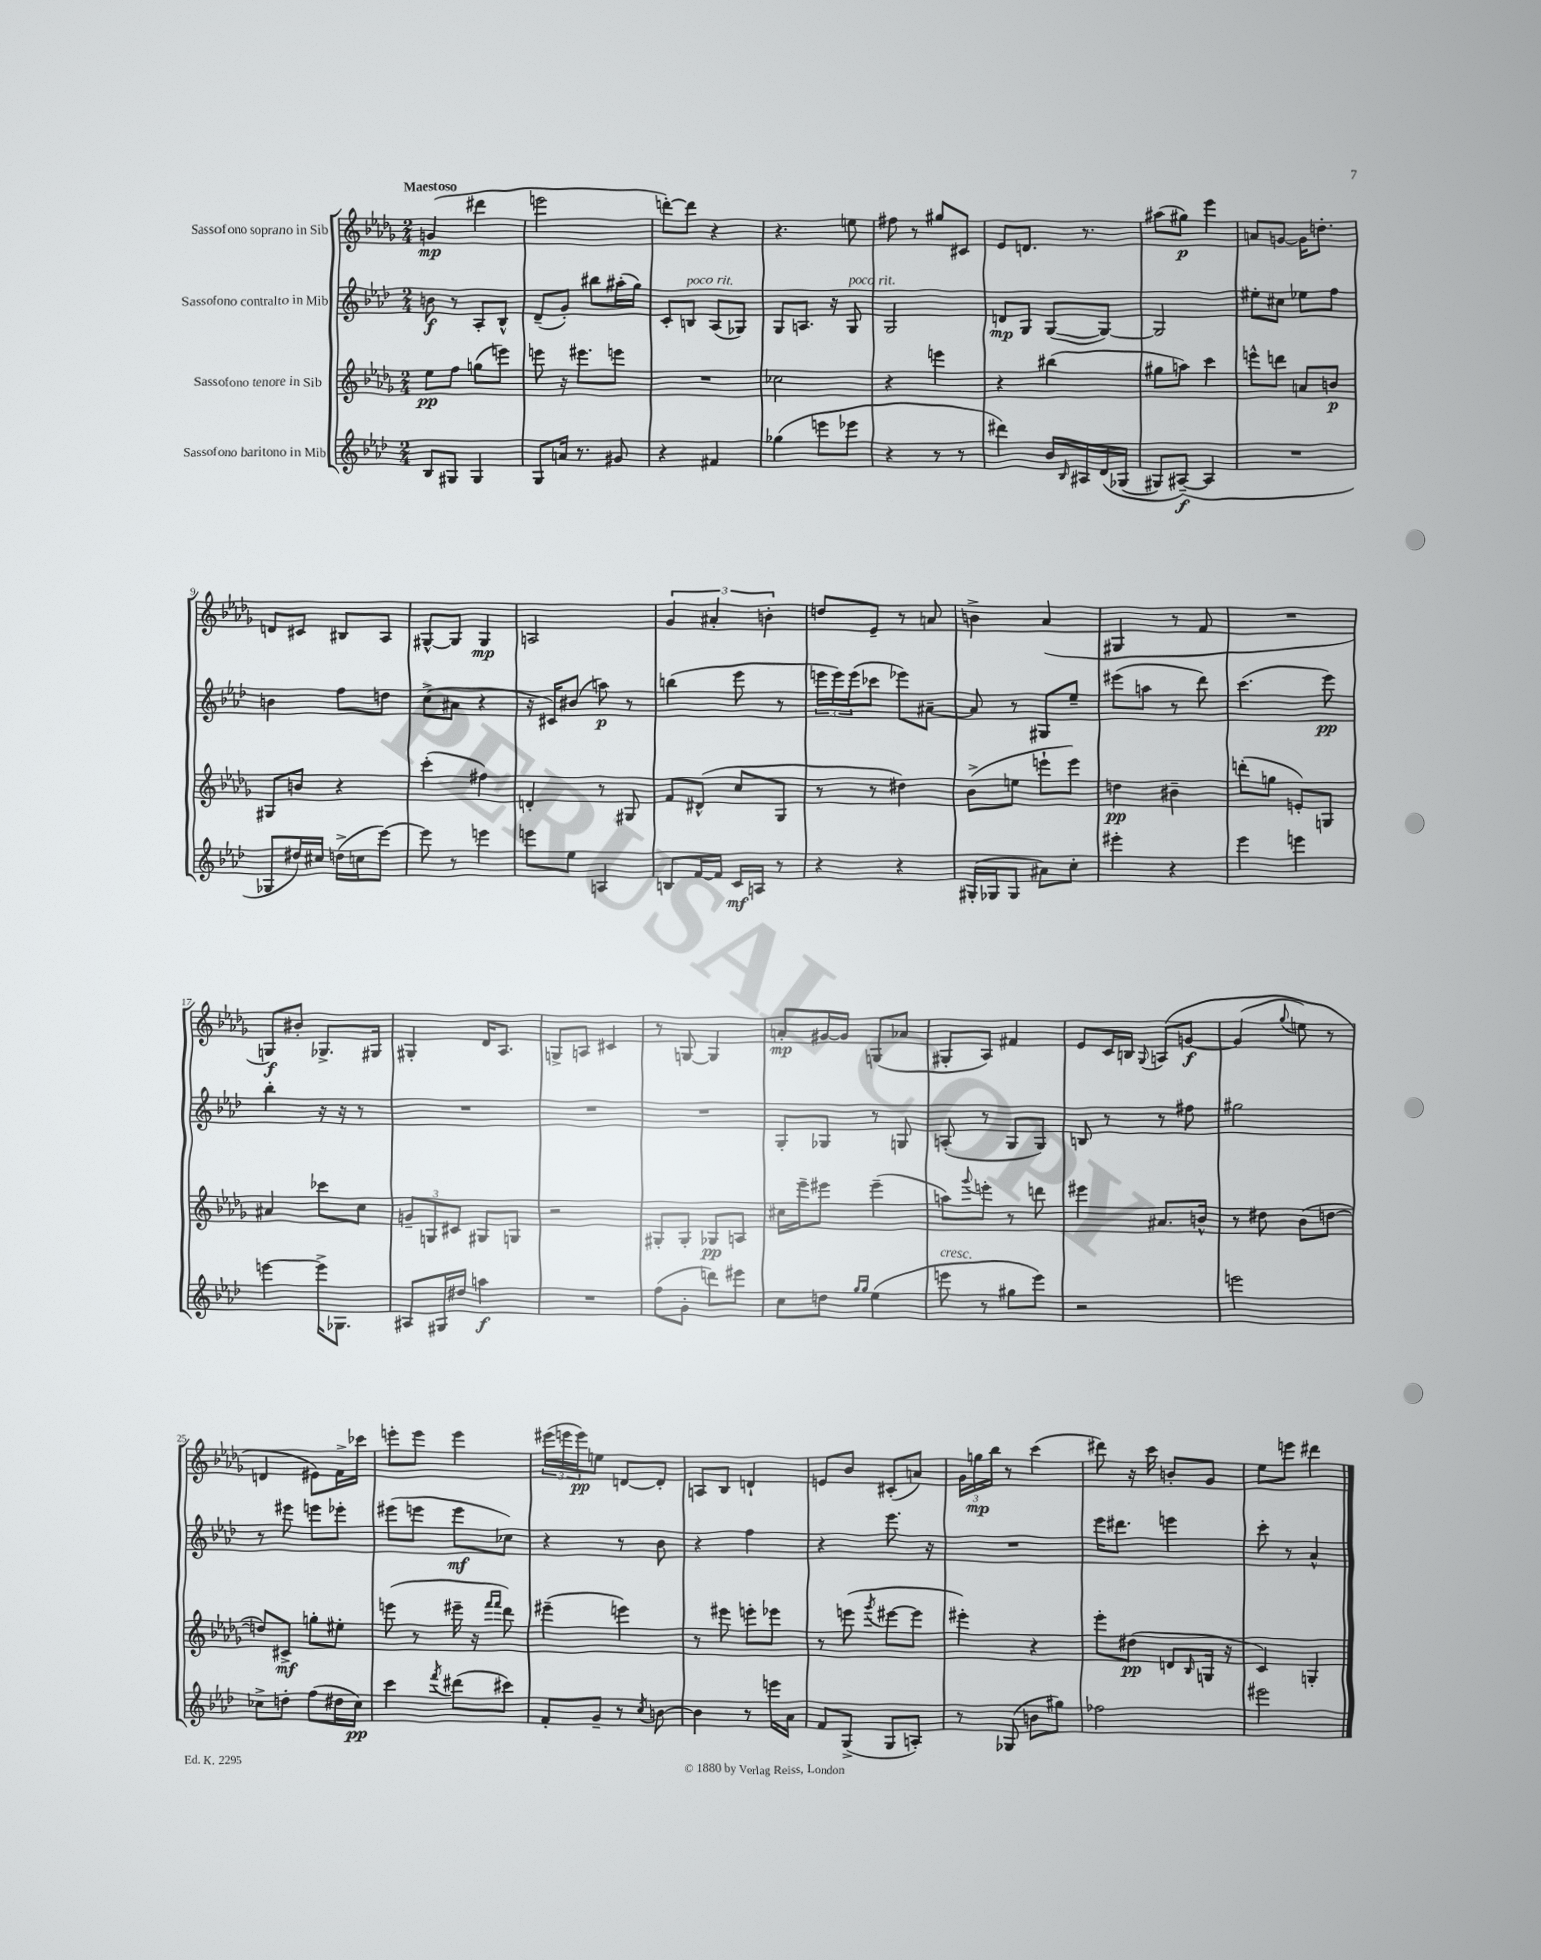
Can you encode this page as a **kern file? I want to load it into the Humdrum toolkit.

**kern	**dynam	**kern	**dynam	**kern	**dynam	**kern	**dynam
*part4	*part4	*part3	*part3	*part2	*part2	*part1	*part1
*staff4	*staff4	*staff3	*staff3	*staff2	*staff2	*staff1	*staff1
*I"Sassofono baritono in Mib	*	*I"Sassofono tenore in Sib	*	*I"Sassofono contralto in Mib	*	*I"Sassofono soprano in Sib	*
*clefG2	*	*clefG2	*	*clefG2	*	*clefG2	*
*k[b-e-a-d-]	*	*k[b-e-a-d-g-]	*	*k[b-e-a-d-]	*	*k[b-e-a-d-g-]	*
*M2/4	*	*M2/4	*	*M2/4	*	*M2/4	*
=1	=1	=1	=1	=1	=1	=1	=1
!	!	!	!	!	!	!LO:TX:a:B:t=Maestoso	!
8B-/L	.	8ee-\L	pp	8bn\	f	(4gn/	mp
8G#X/J	.	8ff\J	.	8r	.	.	.
4G#/	.	(8ggn\L	.	8A-'/L	.	4ddd#X\	.
.	.	8eeen\J)	.	8B-^^/J	.	.	.
=2	=2	=2	=2	=2	=2	=2	=2
8G/L	.	8eeen\	.	(8d-~/L	.	2eeen\	.
16an/Jk	.	16r	.	8g'/J)	.	.	.
8.r	.	8.eee#X\L	.	.	.	.	.
.	.	.	.	8bb#X\L	.	.	.
8g#X/	.	8eeen\J	.	(16aa#X'\L	.	.	.
.	.	.	.	16gg\JJ)	.	.	.
=3	=3	=3	=3	=3	=3	=3	=3
4r	.	2r	.	8c'/L	.	[8dddn'\L)	.
!	!	!	!	!LO:TX:a:i:t=poco rit.	!	!	!
.	.	.	.	8Bn/J	.	8ddd\J]	.
4f#X/	.	.	.	(8A-/L	.	4r	.
.	.	.	.	8G-X/J)	.	.	.
=4	=4	=4	=4	=4	=4	=4	=4
(4gg-X\	.	2cc-X\	.	8G/L	.	4.r	.
.	.	.	.	8.An/J	.	.	.
8eeen\L	.	.	.	.	.	.	.
.	.	.	.	16r	.	.	.
!	!	!	!	!LO:TX:a:i:t=poco rit.	!	!	!
8eee-X\J	.	.	.	8G/	.	8een\	.
=5	=5	=5	=5	=5	=5	=5	=5
4r	.	4r	.	2G/	.	8ff#X\	.
.	.	.	.	.	.	8r	.
8r	.	4eeen\	.	.	.	8gg#X/L	.
8r	.	.	.	.	.	8c#X/J	.
=6	=6	=6	=6	=6	=6	=6	=6
4ddd#X\)	.	4r	.	8dn/L	mp	8e-/L	.
.	.	.	.	8G/J	.	8.dn/J	.
16b-/LL	.	(4bb#X\	.	([8G/L	.	.	.
16qqB-/	.	.	.	.	.	.	.
16A#X/	.	.	.	.	.	8.r	.
(16d-/	.	.	.	8G/J_)	.	.	.
(16G-X/JJ	.	.	.	.	.	.	.
=7	=7	=7	=7	=7	=7	=7	=7
8G#X/L)	.	8gg#X\L	.	2G/]	.	(8aa#X\L	.
([8A#X~/J)	f	8aan\J)	.	.	.	8gg#X\J)	p
4A#/]	.	4ccc\	.	.	.	4eee-\	.
=8	=8	=8	=8	=8	=8	=8	=8
2r	.	8eeen^^\L	.	8ee#X'\L	.	8an/L	.
.	.	8dddn\J	.	8cc#X\J	.	[8gn/J	.
.	.	8an/L	.	8ee-X\L	.	16g\KL]	.
.	.	.	.	.	.	8.ddn'\J	.
.	.	8bn/J	p	8ff\J	.	.	.
!!LO:LB:g=z
=9	=9	=9	=9	=9	=9	=9	=9
8G-X/L	.	8G#X/L	.	4bn\	.	8dn/L	.
16dd#X/L)	.	8bn/J	.	.	.	8c#X/J	.
16cc#X/JJ	.	.	.	.	.	.	.
(16ddn^\LL	.	4r	.	8ff\L	.	8B#X/L	.
16ccn\J	.	.	.	.	.	.	.
[8eee-\J)	.	.	.	8ddn\J	.	8A-/J	.
=10	=10	=10	=10	=10	=10	=10	=10
8eee-\]	.	(4ccc'\	.	(8cc^\L	.	[8G#X^^/L	.
8r	.	.	.	8a#X\J	.	8G#/J]	.
4eeen\	.	4ff#X\)	.	4r	.	4G#/	mp
=11	=11	=11	=11	=11	=11	=11	=11
8eeen\L	.	4dn'/	.	16r	.	2An/	.
.	.	.	.	16c#X/KL)	.	.	.
8ee-\J	.	.	.	(8b#X/J	.	.	.
4An/	.	8r	.	8aan\)	p	.	.
.	.	8G#X/	.	8r	.	.	.
=12	=12	=12	=12	=12	=12	=12	=12
8Bn/L	.	8f/L	.	(4bbn\	.	6g-/	.
[16f/L	.	(8d#X^^/J	.	.	.	.	.
.	.	.	.	.	.	6a#X'/	.
16f/JJ]	.	.	.	.	.	.	.
16c/LL	mf	8cc/L	.	8eee-\	.	.	.
16An/JJ	.	.	.	.	.	.	.
.	.	.	.	.	.	6bn'\	.
8r	.	8G-/J	.	8r	.	.	.
=13	=13	=13	=13	=13	=13	=13	=13
4r	.	8r	.	24eeen\LL	.	8ddn/L	.
.	.	.	.	24eee\)	.	.	.
.	.	.	.	(24eee\J	.	.	.
.	.	8r	.	8ccc-X\J	.	8e-~/J	.
4r	.	4dd#X\)	.	8eee-X\L)	.	8r	.
.	.	.	.	[8a#X~\J	.	8an/	.
=14	=14	=14	=14	=14	=14	=14	=14
(16G#X'/LL	.	(8b-^\L	.	8a#/]	.	4bn^\	.
16G-X/J	.	.	.	.	.	.	.
8G-/J	.	8een\J	.	8r	.	.	.
8a#X\L)	.	8eeen`\L	.	8G#X/L	.	(4a-/	.
8cc'\J	.	8eee\J)	.	8ee-~/J	.	.	.
=15	=15	=15	=15	=15	=15	=15	=15
4eee#X'\	.	4ddn\	pp	(8eee#X\L	.	4G#X/	.
.	.	.	.	8aan\J	.	.	.
4r	.	4b#X~\	.	8r	.	8r	.
.	.	.	.	8ddd-\)	.	8f/	.
=16	=16	=16	=16	=16	=16	=16	=16
4eee-\	.	(8dddn'\L	.	(4.ccc\	.	2r	.
.	.	8ggn\J	.	.	.	.	.
4eeen\	.	8en'/L)	.	.	.	.	.
.	.	8Gn/J	.	8eee-\)	pp	.	.
!!LO:LB:g=z
=17	=17	=17	=17	=17	=17	=17	=17
[4eeen\	.	4a#X/	.	4bb-'\	.	8Gn/L)	f
.	.	.	.	.	.	8b#X'/J	.
16eee^\KL]	.	8ccc-X\L	.	16r	.	8.G-X^/L	.
8.G-X\J	.	.	.	16r	.	.	.
.	.	8cc\J	.	8r	.	.	.
.	.	.	.	.	.	16G#X/Jk	.
=18	=18	=18	=18	=18	=18	=18	=18
8A#X/L	.	12gn~/L	.	2r	.	4G#X'/	.
.	.	12Gn/	.	.	.	.	.
16G#X/L	.	.	.	.	.	.	.
.	.	12c#X/J	.	.	.	.	.
16dd#X/JJ	.	.	.	.	.	.	.
4aan\	f	8G#X/L	.	.	.	16d-/KL	.
.	.	.	.	.	.	8.A-/J	.
.	.	8Gn/J	.	.	.	.	.
=19	=19	=19	=19	=19	=19	=19	=19
2r	.	2r	.	2r	.	8Gn^/L	.
.	.	.	.	.	.	8An/J	.
.	.	.	.	.	.	4c#X/	.
=20	=20	=20	=20	=20	=20	=20	=20
(8ff\L	.	8G#X'/L	.	2r	.	8r	.
8g'\J	.	8G#'/J	.	.	.	[8Gn/	.
8dddn\L)	.	8G-X/L	pp	.	.	4G/]	.
8eee#X\J	.	8An/J	.	.	.	.	.
=21	=21	=21	=21	=21	=21	=21	=21
8cc\L	.	16cc#X\LL	.	8G'/L	.	8an'/L	mp
.	.	16eee-~\J	.	.	.	.	.
8ddn\J	.	8eee#X\J	.	8G-X/J	.	[16g#X/L	.
.	.	.	.	.	.	16g#/JJ]	.
16qqgg/LL	.	.	.	.	.	.	.
16qqgg/JJ	.	.	.	.	.	.	.
(4ee-\	.	(4eee#~\	.	8r	.	(8Gn/L	.
.	.	.	.	8Gn/	.	8a-X/J	.
=22	=22	=22	=22	=22	=22	=22	=22
!LO:TX:a:i:t=cresc.	!	!	!	!	!	!	!
8eeen\	.	8aan\L)	.	(8An'/	.	8G#X'/L	.
.	.	8qqggg-/	.	.	.	.	.
8r	.	8eeen'\J	.	8r	.	8A-/J)	.
8gg#X\L	.	8r	.	8G/L	.	4f#X/	.
8eee\J)	.	8dddn\	.	8G/J)	.	.	.
=23	=23	=23	=23	=23	=23	=23	=23
2r	.	4eee#X\	.	8Bn/	.	8e-/L	.
.	.	.	.	8r	.	16c/L	.
.	.	.	.	.	.	16Bn/JJ	.
.	.	.	.	.	.	8qqG-/	.
.	.	8.a#X/L	.	8r	.	(8An/L	.
.	.	.	.	8ff#X\	.	[8gn/J	f
.	.	16bn^^/Jk	.	.	.	.	.
=24	=24	=24	=24	=24	=24	=24	=24
2eeen\	.	8r	.	2gg#X\	.	(4g/]	.
.	.	8dd#X\	.	.	.	.	.
.	.	.	.	.	.	8qqgg-/	.
.	.	(8b-\L	.	.	.	8een\)	.
.	.	[8ddn\J	.	.	.	8r	.
!!LO:LB:g=z
=25	=25	=25	=25	=25	=25	=25	=25
8cc-X^\L	.	8ddn/L])	.	8r	.	4dn/	.
8ddn'\J	.	8c#X^/J	mf	8eee#X\	.	.	.
(8ff\L	.	8ggn'\L	.	8eeen\L	.	8e#X\L)	.
16dd#X\L	.	8ee#X'\J	.	8eee-X'\J	.	16f^\L	.
16cc-\JJ)	pp	.	.	.	.	16ccc-X\JJ	.
=26	=26	=26	=26	=26	=26	=26	=26
4ccc\	.	(8eeen\	.	(8eee#X\L	.	8eeen'\L	.
.	.	8r	.	8eeen\J	.	8eee\J	.
8qfff/	.	.	.	.	.	.	.
(8ddd#X\L	.	16eee#X~\	.	8eee\L	mf	4eee\	.
.	.	16r	.	.	.	.	.
.	.	16qqfff/LL	.	.	.	.	.
.	.	16qqfff/JJ	.	.	.	.	.
8ccc#X\J)	.	8ddd-\)	.	8cc-X\J)	.	.	.
=27	=27	=27	=27	=27	=27	=27	=27
8f'/L	.	(4eee#X~\	.	4r	.	(24eee#X\LL	.
.	.	.	.	.	.	24eeen\	.
.	.	.	.	.	.	24eee\J)	pp
8g~/J	.	.	.	.	.	8een\J	.
8r	.	4eeen\)	.	8r	.	[8dn/L	.
8qcc/	.	.	.	.	.	.	.
[8bn\	.	.	.	8b-\	.	8d'/J]	.
=28	=28	=28	=28	=28	=28	=28	=28
4b\]	.	8r	.	4r	.	8An/L	.
.	.	8eee#X\	.	.	.	8B-/J	.
8r	.	8eeen'\L	.	4ff\	.	4dn`/	.
16eeen\LL	.	8eee-X\J	.	.	.	.	.
16a-\JJ	.	.	.	.	.	.	.
=29	=29	=29	=29	=29	=29	=29	=29
8f/L	.	8r	.	4r	.	8en/L	.
(8G^/J	.	(8eeen\	.	.	.	8b-/J	.
.	.	8qggg-/	.	.	.	.	.
8G/L	.	[8eee#X\L	.	8.eee-\	.	(8c#X'/L	.
8An'/J)	.	8eee#\J]	.	.	.	8an/J)	.
.	.	.	.	16r	.	.	.
=30	=30	=30	=30	=30	=30	=30	=30
8r	.	4eee#X'\)	.	2r	.	24g-\LL	.
.	.	.	.	.	.	24ggn\	mp
.	.	.	.	.	.	24bb-\JJ	.
(8G-X/	.	.	.	.	.	8r	.
8bn\L	.	4r	.	.	.	(4ccc\	.
8gg#X\J)	.	.	.	.	.	.	.
=31	=31	=31	=31	=31	=31	=31	=31
2ff-X\	.	8eee-'\L	.	16eee-\KL	.	8ddd#X\)	.
.	.	.	.	8.ddd#X\J	.	.	.
.	.	(8dd#X\J	pp	.	.	16r	.
.	.	.	.	.	.	16ccc\	.
.	.	8dn/L	.	4eeen\	.	8bn'/L	.
.	.	16qqB-/	.	.	.	.	.
.	.	16Gn/Jk	.	.	.	8g-/J	.
.	.	16r	.	.	.	.	.
=32	=32	=32	=32	=32	=32	=32	=32
2eee#X\	.	4c/)	.	8ccc'\	.	8ee-\L	.
.	.	.	.	8r	.	8eeen\J	.
.	.	4Gn'/	.	4a-^^/	.	4ddd#X\	.
==	==	==	==	==	==	==	==
*-	*-	*-	*-	*-	*-	*-	*-
